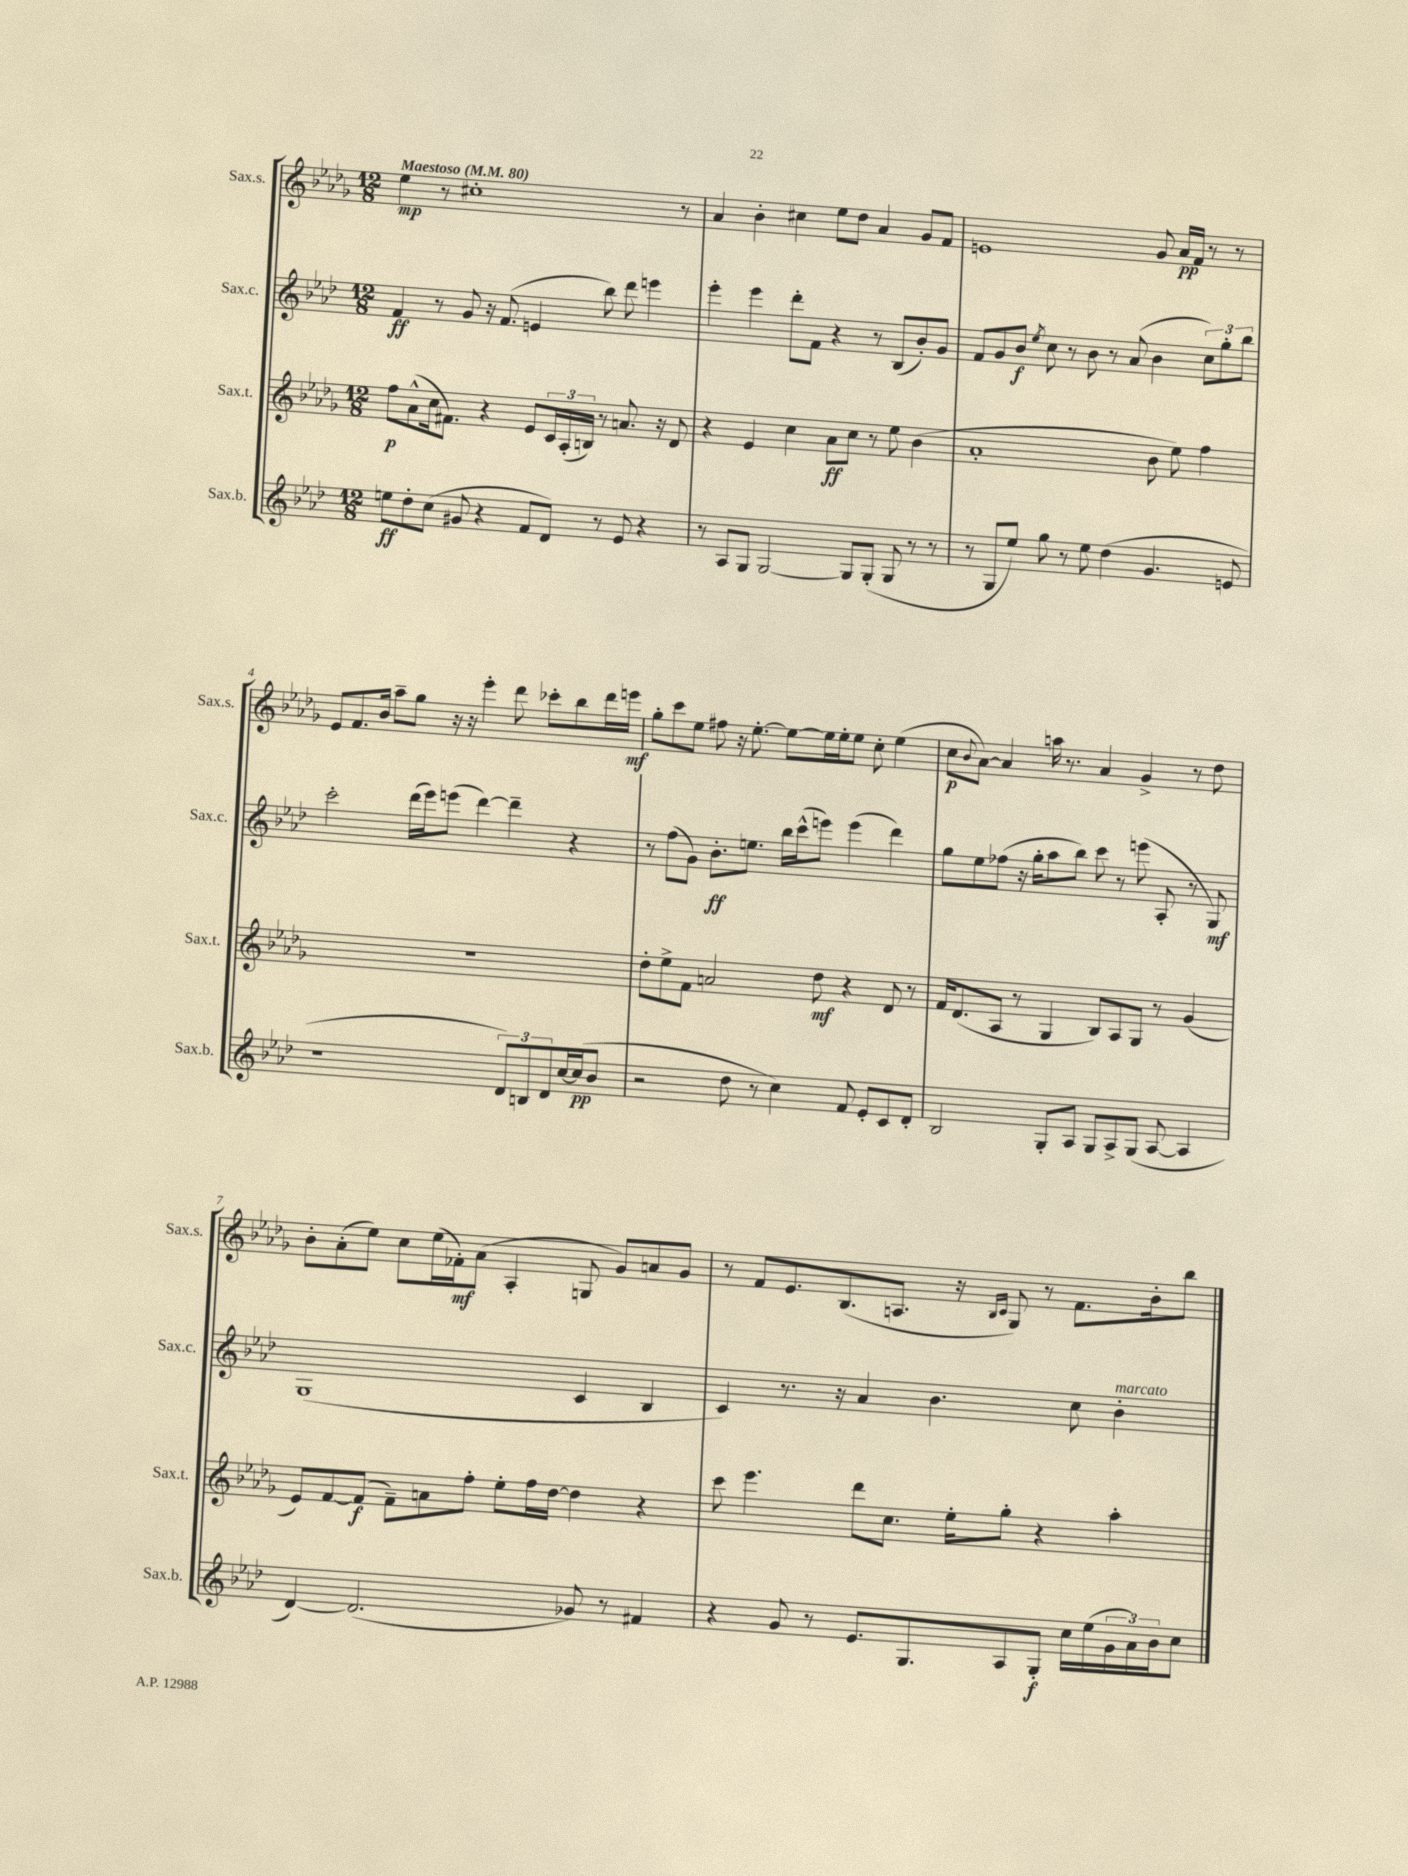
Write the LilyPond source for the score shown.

<<
\new StaffGroup <<
\new Staff = "s0" \with { instrumentName = "Sax.s." shortInstrumentName = "Sax.s." } {
    \clef treble \key des \major \numericTimeSignature \time 12/8 \tempo "Maestoso" 4 = 80
    ees''4\mp r8 cis''1-. r8 |
    aes'4 bes'4-. cis''4 ees''8 des''8 aes'4 ges'8 f'8 |
    e'1 ges'8 aes'16\pp f'16 r8 r8 |
    ees'8 f'8. bes'16 aes''8-- ges''8 r16 r16 ees'''4-. des'''8 ces'''8-. bes''8 des'''16 e'''16\mf |
    ges''8-. c'''8 ees''8 fis''8 r16 ees''8.~-. ees''8~ ees''16 ees''16-. ees''8 c''8-. ees''4( |
    c''8\p \appoggiatura { bes'8 } aes'8~) aes'4 a''16 r8. aes'4 ges'4-> r8 des''8 |
    bes'8-. aes'8-.( ees''8) c''8 ees''16( fes'16-.\mf) aes'8( aes4-. g8 ges'8) a'8 ges'8 |
    r8 f'8 ees'8. bes8.( a8. r16 \grace { bes16 c'16 } ges8) r8 f'8. bes'16-. bes''8 \bar "|." |
}
\new Staff = "s1" \with { instrumentName = "Sax.c." shortInstrumentName = "Sax.c." } {
    \clef treble \key aes \major \numericTimeSignature \time 12/8
    f'4\ff r8 g'8 r16 f'8.( e'4 bes''8) des'''8 e'''4 |
    ees'''4-. ees'''4 des'''8-. f'8 r4 r8 bes8( bes'8-.) g'8 |
    f'8 g'8 bes'8\f \acciaccatura { ees''8 } c''8 r8 bes'8 r8 aes'8( bes'4 \tuplet 3/2 { c''8) g''8-. bes''8 } |
    c'''2-. des'''16( ees'''16) e'''8( des'''4~) des'''4-- r4 |
    r8 f''8( g'8) bes'8.-.\ff e''8. bes''16 c'''16-^( e'''8) e'''4( des'''4) |
    g''8 ees''8 fes''8( r16 g''16-. aes''8 bes''8) c'''8 r8 e'''8( aes8-. r8 g8\mf) |
    g1( c'4 bes4 |
    c'4) r8. r16 aes'4 bes'4. c''8 bes'4-.^\markup { \italic "marcato" } \bar "|." |
}
\new Staff = "s2" \with { instrumentName = "Sax.t." shortInstrumentName = "Sax.t." } {
    \clef treble \key des \major \numericTimeSignature \time 12/8
    f''8\p aes'8-^( c''16 fis'8.) r4 ees'8 \tuplet 3/2 { c'16 aes16-.( b16) } r8 a'8. r16 des'8 |
    r4 ees'4 c''4 aes'8\ff c''8 r8 ees''8 bes'4( |
    aes'1-. bes'8 ees''8) f''4 |
    R1. |
    des''8-. ees''8-> f'8 a'2 des''8\mf r4 des'8 r8 |
    f'16 des'8.( aes8 r8 ges4 bes8) aes8 ges8 r8 ges'4( |
    ees'8) f'8~ f'8\f( f'8--) a'8 f''8-. ees''8-. f''16 des''16~ des''4 r4 |
    c'''8 ees'''4. des'''8 c''8. ees''16-. ges''8-. r4 aes''4-. \bar "|." |
}
\new Staff = "s3" \with { instrumentName = "Sax.b." shortInstrumentName = "Sax.b." } {
    \clef treble \key aes \major \numericTimeSignature \time 12/8
    e''8\ff des''8-. c''8( gis'8 r4 f'8 des'8) r8 ees'8 r4 |
    r8 aes8 g8 g2~ g8 g8-.( g8 r8 r8 |
    r8 g8 ees''8) g''8 r8 ees''8 des''4( g'4. e'8 |
    r1 \tuplet 3/2 { des'8) b8 des'8 } c''16~ c''16\pp( bes'8 |
    r2 des''8 r8 c''4) f'8 ees'8-. c'8 des'8-. |
    bes2 g8-. aes8 g8 aes8-> g8( aes8~ aes4 |
    des'4~) des'2.( ges'8) r8 fis'4 |
    r4 g'8 r8 ees'8. g8. aes8 g8-.\f c''16 ees''16( \tuplet 3/2 { g'16 aes'16) bes'16 } c''8 \bar "|." |
}
>>
>>
